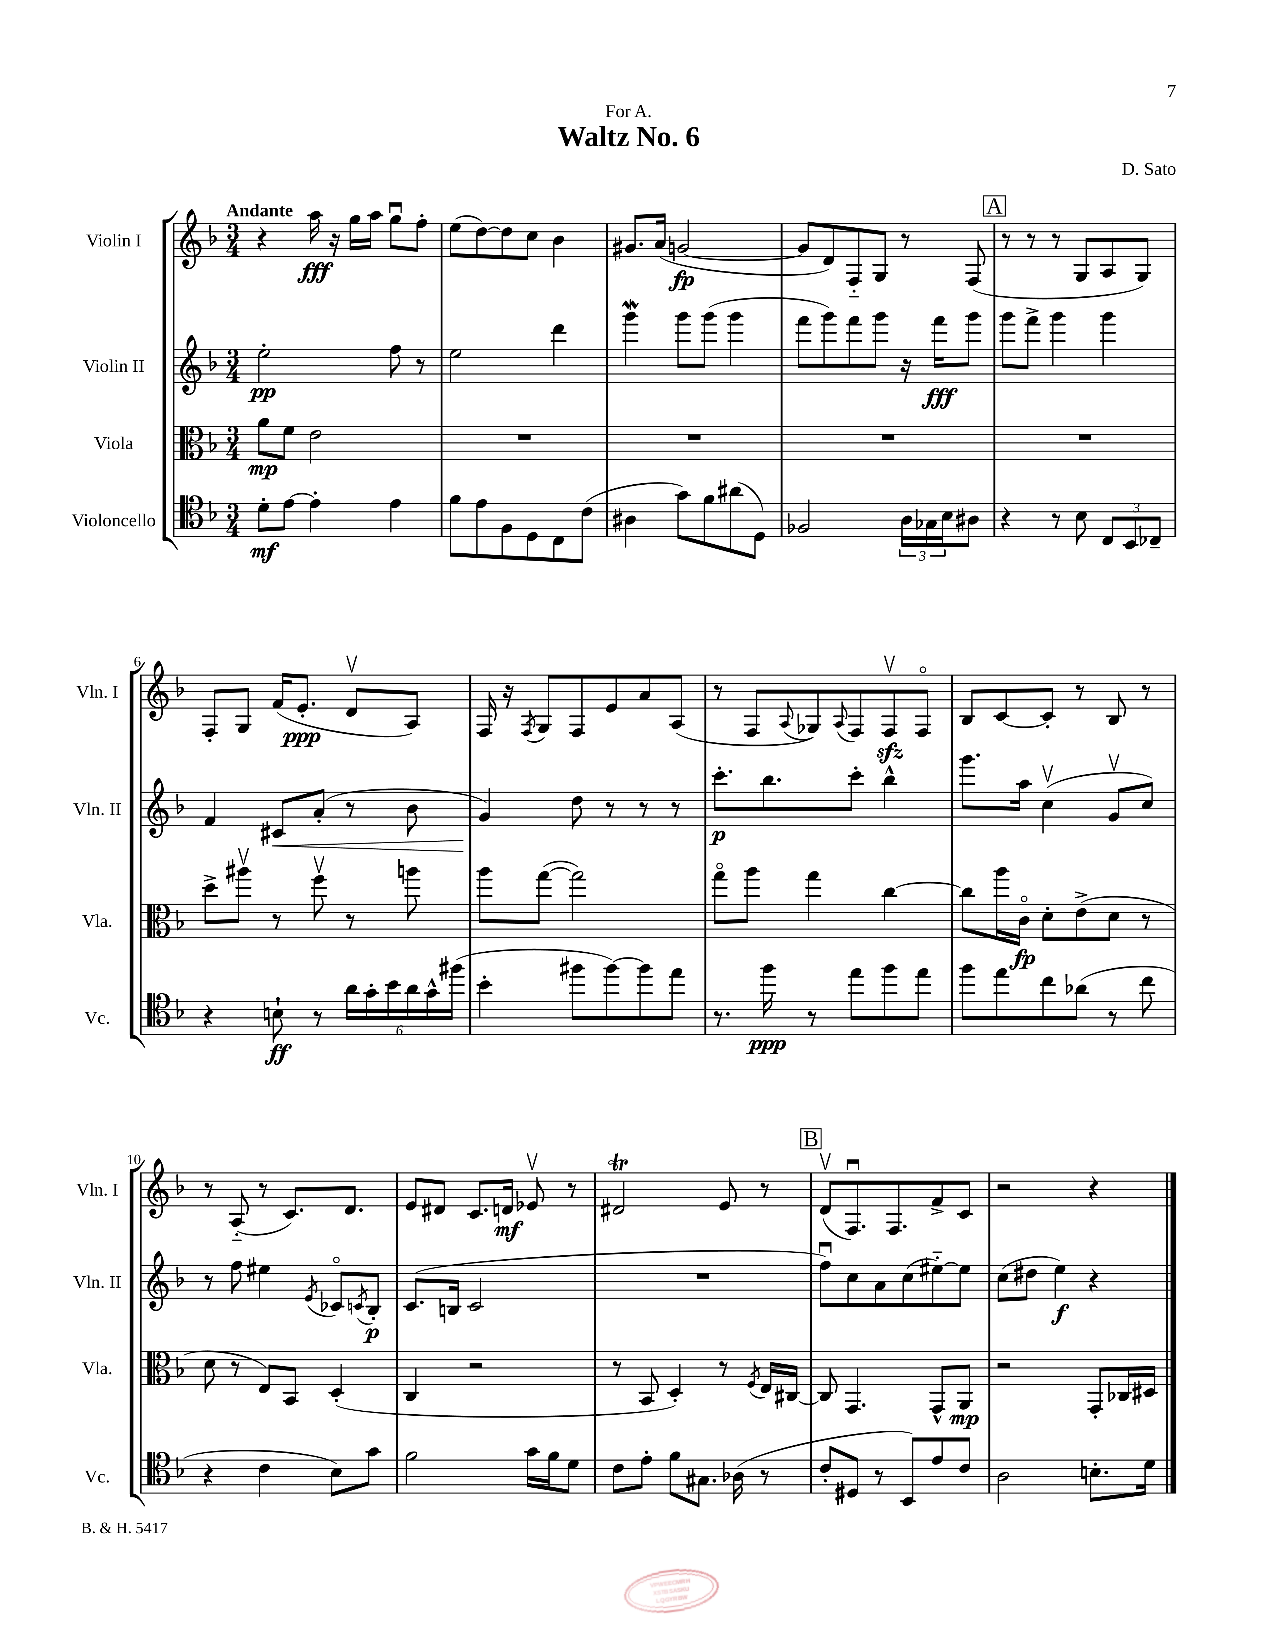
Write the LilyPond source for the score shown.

\header { title = "Waltz No. 6" composer = "D. Sato" dedication = "For A." }
<<
\new StaffGroup <<
\new Staff = "s0" \with { instrumentName = "Violin I" shortInstrumentName = "Vln. I" } {
    \clef treble \key f \major \numericTimeSignature \time 3/4 \tempo "Andante"
    r4 a''16\fff r16 g''16 a''16 g''8\downbow f''8-. |
    e''8( d''8~) d''8 c''8 bes'4 |
    gis'8. a'16( g'2~\fp |
    g'8 d'8) f8-_ g8 r8 f8( |
    \mark \markup { \box "A" } r8 r8 r8 g8 a8 g8) |
    f8-. g8 f'16( e'8.-.\ppp d'8\upbow a8) |
    f16 r16 \acciaccatura { f8 } g8 f8 e'8 a'8 a8( |
    r8 f8 \appoggiatura { a8 } ges8) \appoggiatura { a8 } f8 f8\upbow\sfz f8\flageolet |
    bes8 c'8~ c'8-. r8 bes8 r8 |
    r8 a8-_( r8 c'8.) d'8. |
    e'8 dis'8 c'8. d'16\mf ees'8\upbow r8 |
    dis'2\trill e'8 r8 |
    \mark \markup { \box "B" } d'8\upbow( f8.\downbow) f8. f'8-> c'8 |
    r2 r4 \bar "|." |
}
\new Staff = "s1" \with { instrumentName = "Violin II" shortInstrumentName = "Vln. II" } {
    \clef treble \key f \major \numericTimeSignature \time 3/4
    e''2-.\pp f''8 r8 |
    e''2 d'''4 |
    g'''4\mordent g'''8 g'''8( g'''4 |
    f'''8 g'''8) f'''8 g'''8 r16 f'''16\fff g'''8 |
    \mark \markup { \box "A" } g'''8 f'''8-> g'''4 g'''4 |
    f'4 cis'8\< a'8-.( r8 bes'8 |
    g'4\!) d''8 r8 r8 r8 |
    c'''8.-.\p bes''8. c'''8-. bes''4-^ |
    g'''8. a''16 c''4\upbow( g'8\upbow c''8) |
    r8 f''8 eis''4 \acciaccatura { e'8 } ces'8\flageolet \acciaccatura { c'8 } bes8-.\p |
    c'8.( b16 c'2 |
    R2. |
    \mark \markup { \box "B" } f''8\downbow) c''8 a'8 c''8( eis''8~-_) eis''8 |
    c''8( dis''8 e''4\f) r4 \bar "|." |
}
\new Staff = "s2" \with { instrumentName = "Viola" shortInstrumentName = "Vla." } {
    \clef alto \key f \major \numericTimeSignature \time 3/4
    a'8\mp f'8 e'2 |
    R2. |
    R2. |
    R2. |
    \mark \markup { \box "A" } R2. |
    d''8-> ais''8\upbow r8 f''8\upbow r8 a''8 |
    a''8 g''8~( g''2) |
    g''8\flageolet a''8 g''4 c''4~ |
    c''8 a''16 c'16\flageolet\fp d'8-. e'8->( d'8 r8 |
    d'8 r8 e8) bes,8 d4-.( |
    c4 r2 |
    r8 bes,8 d4-.) r8 \acciaccatura { f8 } e16 cis16~ |
    \mark \markup { \box "B" } cis8 g,4. g,8-^ a,8\mp |
    r2 g,8-. ces16 dis16 \bar "|." |
}
\new Staff = "s3" \with { instrumentName = "Violoncello" shortInstrumentName = "Vc." } {
    \clef tenor \key f \major \numericTimeSignature \time 3/4
    d'8-.\mf e'8~ e'4-. e'4 |
    f'8 e'8 f8 d8 c8 c'8( |
    ais4 g'8) f'8 ais'8( d8) |
    fes2 \tuplet 3/2 { a16 ges16 bes16 } ais8 |
    \mark \markup { \box "A" } r4 r8 bes8 \tuplet 3/2 { c8 bes,8 ces8-- } |
    r4 b8-!\ff r8 \tuplet 6/4 { a'16 g'16-. bes'16 a'16 g'16-^ fis''16( } |
    bes'4-. fis''8 fis''8~) fis''8 e''8 |
    r8. f''16\ppp r8 e''8 f''8 e''8 |
    f''8 e''8 c''8 aes'8( r8 c''8 |
    r4 c'4 bes8) g'8 |
    f'2 g'16 f'16 d'8 |
    c'8 e'8-. f'8 gis8. aes16( r8 |
    \mark \markup { \box "B" } c'8-. dis8 r8 bes,8) e'8 c'8 |
    a2 b8.-. d'16 \bar "|." |
}
>>
>>
